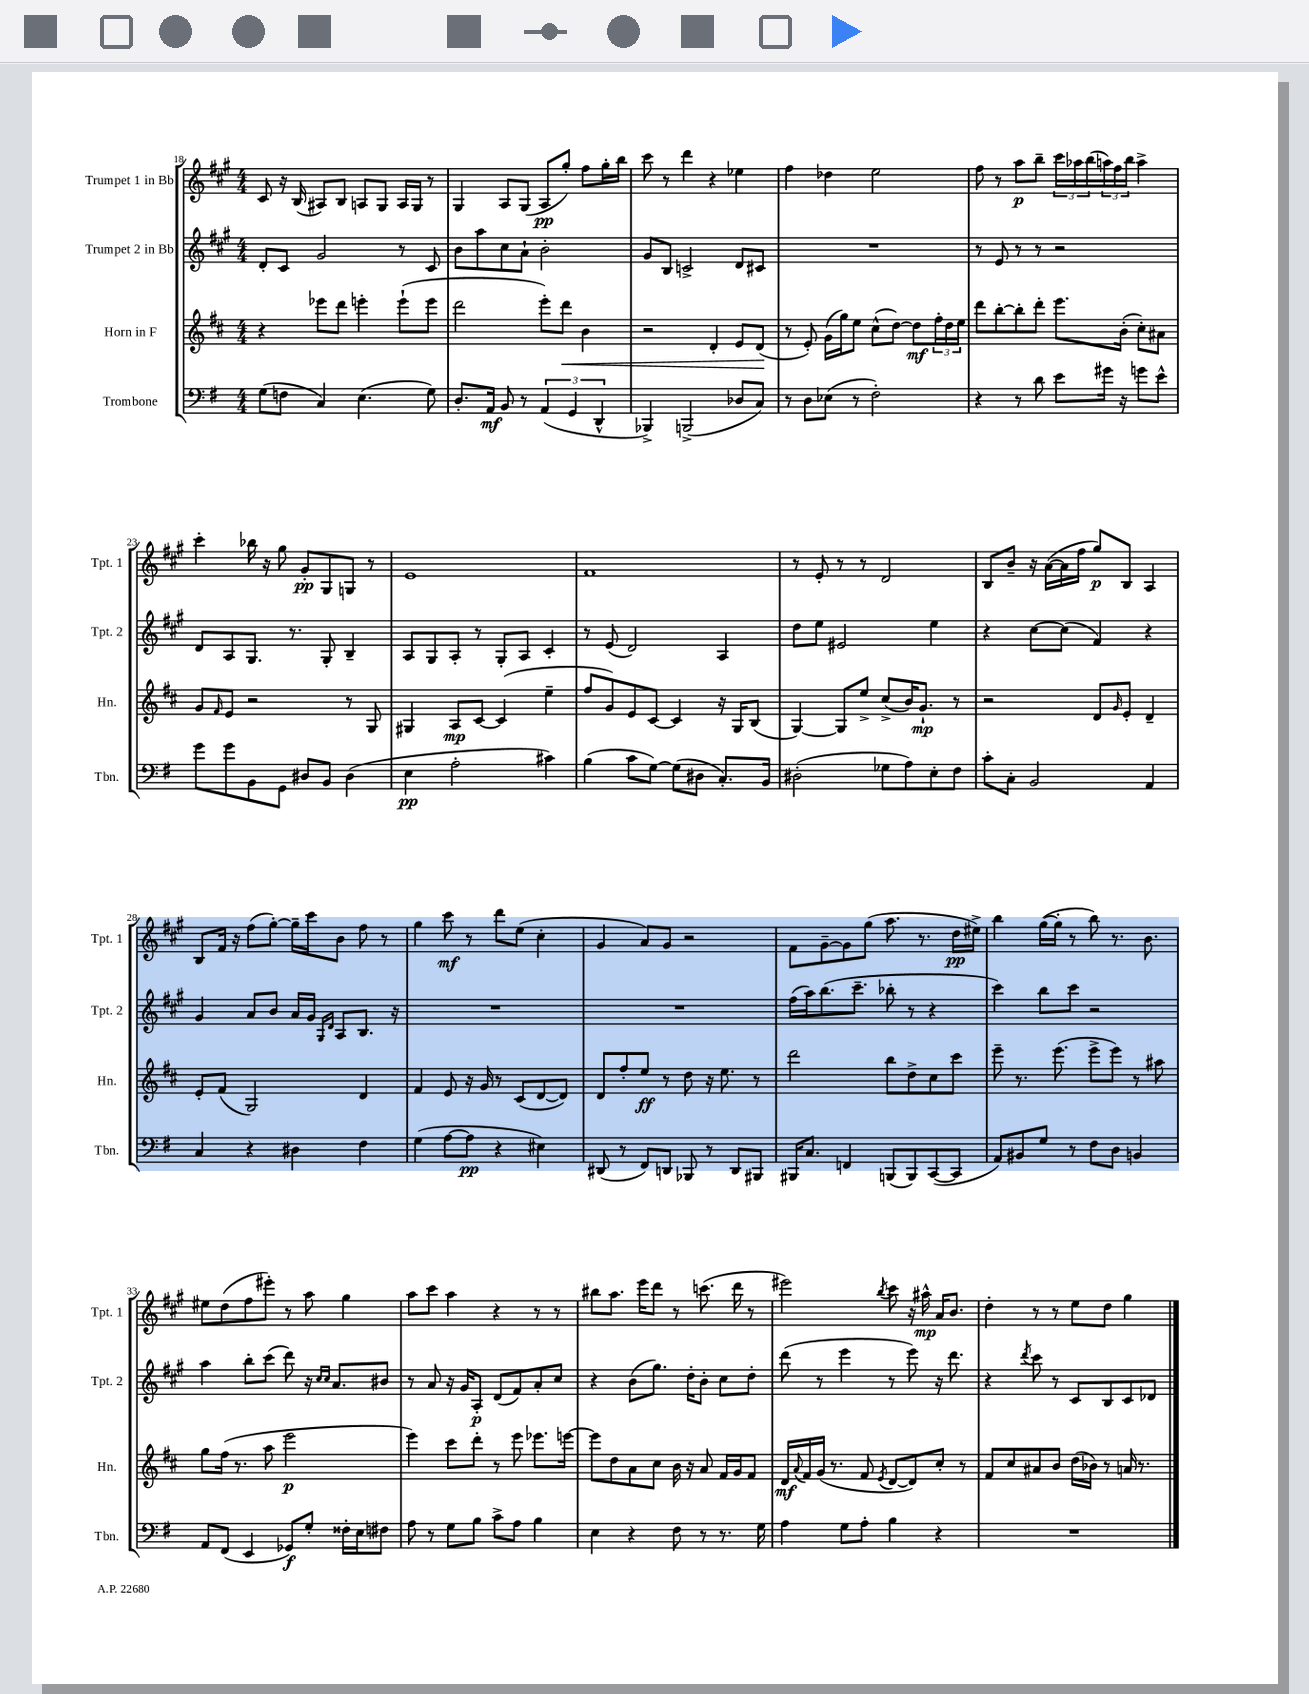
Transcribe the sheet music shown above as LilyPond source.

<<
\new StaffGroup <<
\new Staff = "s0" \with { instrumentName = "Trumpet 1 in Bb" shortInstrumentName = "Tpt. 1" } {
    \clef treble \key a \major \numericTimeSignature \time 4/4
    cis'8 r16 b16( ais8) b8 a8 gis8 a16 gis16 r8 |
    gis4 a8 gis8( a8\pp gis''8-.) fis''8 gis''16-. b''16 |
    cis'''8 r8 d'''4 r4 ees''4 |
    fis''4 des''4 e''2 |
    fis''8 r8 a''8\p b''8-- \tuplet 3/2 { cis'''16 aes''16 b''16( } \tuplet 3/2 { a''16) fis''16 b''16 } a''4-> |
    cis'''4-. bes''16 r16 gis''8 gis'8-.\pp gis8 g8 r8 |
    e'1 |
    fis'1 |
    r8 e'8-. r8 r8 d'2 |
    b8 b'8-- r16 a'16~( a'16 fis''16 gis''8\p) b8 a4 |
    b8 fis'16 r16 fis''8( gis''8~-.) gis''16-- cis'''16 b'8 fis''8 r8 |
    gis''4 cis'''8\mf r8 d'''8 e''8( cis''4-. |
    gis'4 a'8) gis'8 r2 |
    fis'8 gis'8~-- gis'8 gis''8( a''8. r8. d''16\pp eis''16->) |
    b''4 gis''16~( gis''16-. r8 b''8) r8. b'8. |
    eis''8 d''8( fis''8 eis'''8-.) r8 a''8 gis''4 |
    a''8 cis'''8 a''4 r4 r8 r8 |
    bis''8 a''8. e'''16 d'''8 r8 c'''8.( d'''16 r8 |
    eis'''2) \acciaccatura { b''8 } cis'''8 r16 ais''16-^\mp a'16 b'8. |
    d''4-. r8 r8 e''8 d''8 gis''4 \bar "|." |
}
\new Staff = "s1" \with { instrumentName = "Trumpet 2 in Bb" shortInstrumentName = "Tpt. 2" } {
    \clef treble \key a \major \numericTimeSignature \time 4/4
    d'8-. cis'8 gis'2 r8 cis'8 |
    b'8 a''8 cis''8 a'8-! b'2-. |
    gis'8 b8 c'2-> d'8 cis'8 |
    R1 |
    r8 e'8 r8 r8 r2 |
    d'8 a8 gis8. r8. gis8-. b4-- |
    a8 gis8 a8-. r8 gis8-. a8 cis'4-. |
    r8 e'8( d'2) a4 |
    d''8 e''8 eis'2 e''4 |
    r4 cis''8~ cis''8( fis'4) r4 |
    gis'4 a'8 b'8 a'16 gis'16 \grace { gis16 d'16 } a8 b8. r16 |
    R1 |
    R1 |
    fis''16( a''16) b''8.( cis'''8.-- bes''8-. r8 r4 |
    cis'''4) b''8 cis'''8 r2 |
    a''4 b''8-. cis'''8( d'''8) r16 \grace { cis''16 cis''16 } a'8. bis'8 |
    r8 a'8 r16 gis'16 a8-.\p d'8( fis'8) a'8-. cis''8 |
    r4 b'8( gis''8.) d''16-. b'8-. cis''8 d''8-. |
    d'''8( r8 e'''4 r8 e'''8) r16 d'''8. |
    r4 \acciaccatura { d'''8 } cis'''8 r8 cis'8 b8 cis'8 des'8 \bar "|." |
}
\new Staff = "s2" \with { instrumentName = "Horn in F" shortInstrumentName = "Hn." } {
    \clef treble \key d \major \numericTimeSignature \time 4/4
    r4 ees'''8 d'''8 e'''4-. e'''8-!( e'''8 |
    d'''2 e'''8-.) d'''8\< b'4 |
    r2 d'4-. e'8 d'8\!( |
    r8 e'8-.) g'16( g''16) e''8 cis''8-^( d''8~) d''8\mf \tuplet 3/2 { fis''16-. d''16 e''16 } |
    d'''8 b''8~-. b''8-. d'''8-. e'''8. b'16-.( cis''8-.) ais'8 |
    g'8 \grace { fis'16 } e'8 r2 r8 g8 |
    gis4 a8\mp cis'8~ cis'4( e''4-- |
    fis''8 g'8) e'8 cis'8~ cis'4 r16 g16 b8( |
    g4~) g8 e''8-> cis''8->( b'16) g'8.-!\mp r8 |
    r2 d'8 \grace { g'16 } e'8-. d'4-- |
    e'8-. fis'8( g2) d'4 |
    fis'4 e'8 r16 g'16 r8 cis'8( d'8~ d'8) |
    d'8 fis''8-. e''8\ff r8 d''8 r16 e''8. r8 |
    d'''2 b''8 d''8-> cis''8 cis'''8 |
    e'''8-- r8. e'''8.( e'''8-> e'''8) r8 ais''8 |
    g''8 fis''16( r8. a''8 e'''2\p |
    e'''4) cis'''8 d'''8-. r8 e'''8 ees'''8. e'''16~ |
    e'''8 d''8 a'8 cis''8 b'16 r16 a'8 fis'16 g'16 fis'8 |
    d'16\mf \appoggiatura { a'8 } fis'16 g'16( r8. fis'8 \acciaccatura { e'8 } d'8~ d'8) cis''8-. r8 |
    fis'8 cis''8 ais'8 b'8 d''16( bes'16) r8 a'16 r8. \bar "|." |
}
\new Staff = "s3" \with { instrumentName = "Trombone" shortInstrumentName = "Tbn." } {
    \clef bass \key g \major \numericTimeSignature \time 4/4
    g8( f8 c4) e4.( g8) |
    d8.-. a,16\mf b,8 r8 \tuplet 3/2 { a,4( g,4 d,4-^ } |
    bes,,4->) b,,2->( des8 c8) |
    r8 d8 ees8( r8 fis2-.) |
    r4 r8 d'8 e'8 gis'16 r16 g'8 e'8-^ |
    g'8 g'8 b,8 g,8 dis8 b,8 dis4( |
    e4\pp a2-. cis'4) |
    b4( c'8 g8~) g8( dis8 c8.-.) b,16 |
    dis2-.( ges8 a8) e8-. fis8 |
    c'8-. c8-. b,2 a,4 |
    c4 r4 dis4 fis4 |
    g4( a8~ a8\pp r4 eis4) |
    dis,8( r8 fis,8) d,8 bes,,8 r8 d,8 bis,,8 |
    bis,,16 c8. f,4 b,,8( b,,8) c,8~( c,8 |
    a,8) bis,8 g8 r8 fis8 d8 b,4 |
    a,8 fis,8( e,4 ges,8\f) g8-. fisis16-. e16 fis8 |
    a8 r8 g8 b8 c'8-> a8 b4 |
    e4 r4 fis8 r8 r8. g16 |
    a4 g8 a8-. b4 r4 |
    R1 \bar "|." |
}
>>
>>
\layout { \context { \Score currentBarNumber = #18 } }
